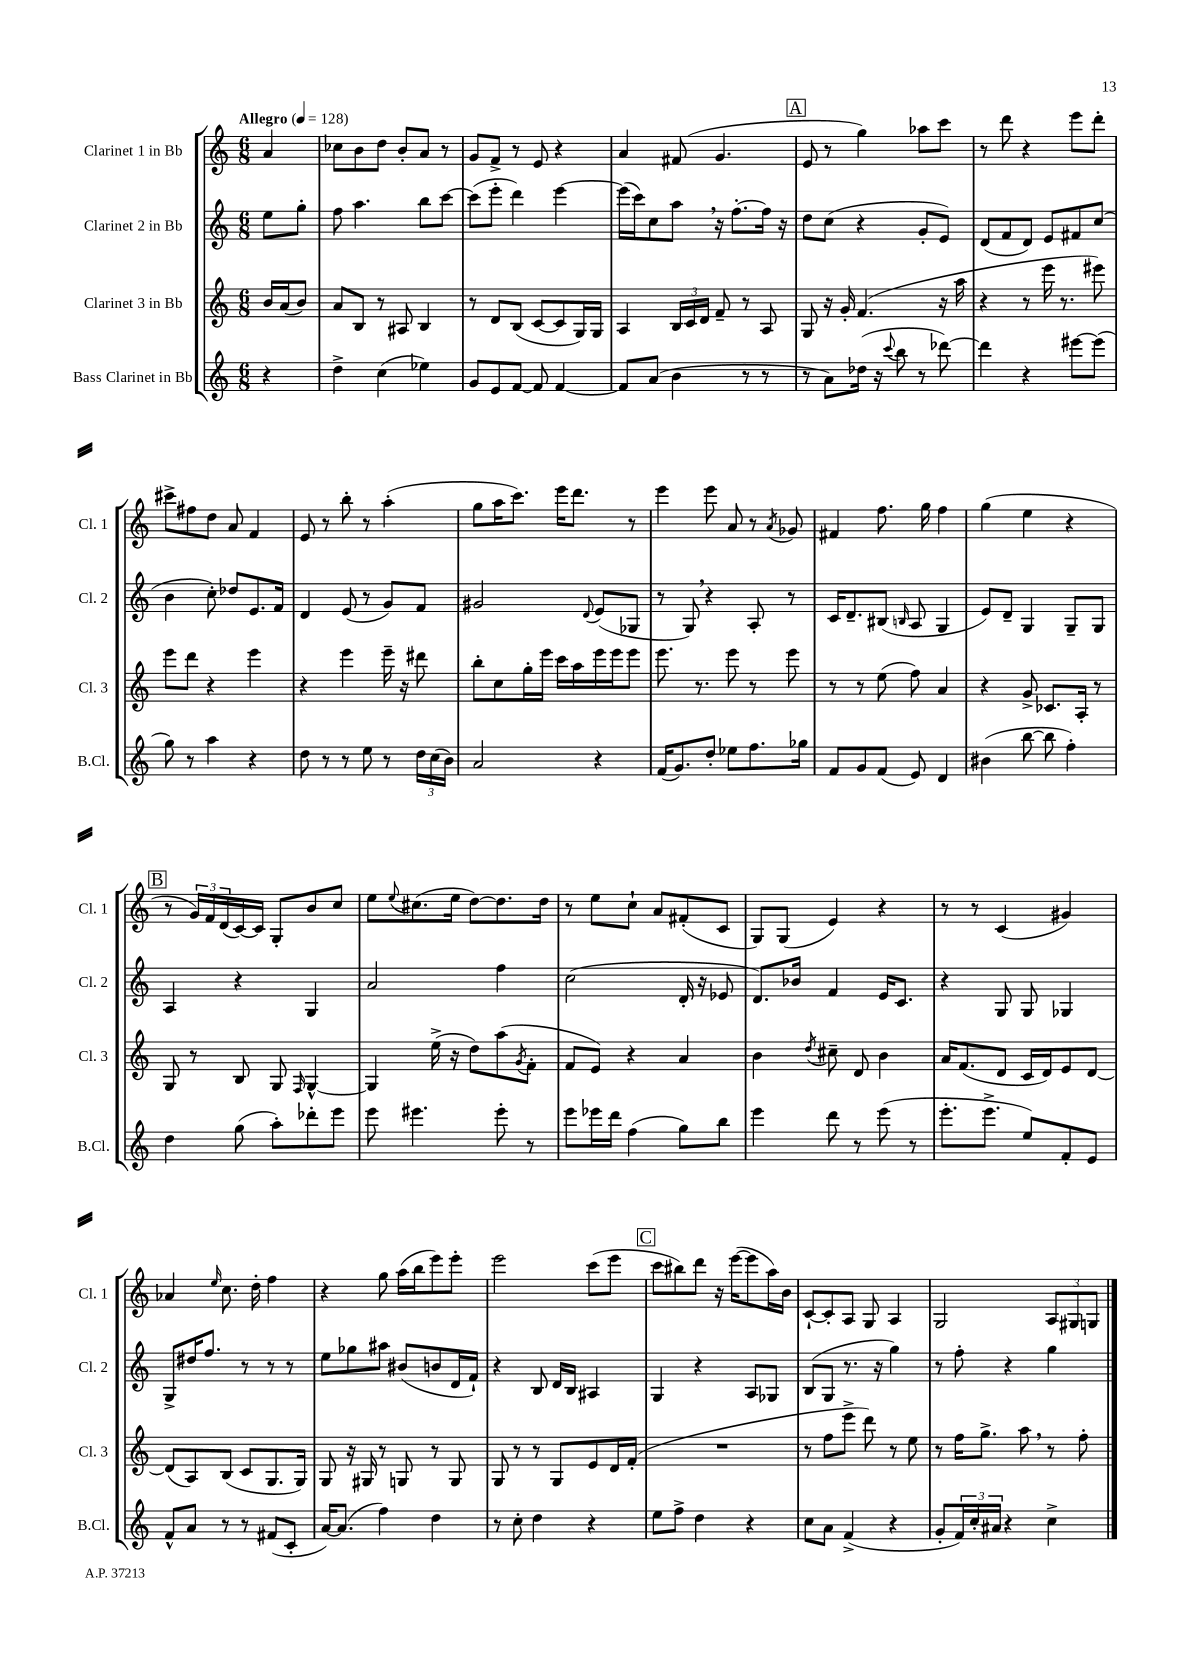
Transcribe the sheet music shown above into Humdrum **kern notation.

**kern	**kern	**kern	**kern
*part4	*part3	*part2	*part1
*staff4	*staff3	*staff2	*staff1
*I"Bass Clarinet in Bb	*I"Clarinet 3 in Bb	*I"Clarinet 2 in Bb	*I"Clarinet 1 in Bb
*I'B.Cl.	*I'Cl. 3	*I'Cl. 2	*I'Cl. 1
*clefG2	*clefG2	*clefG2	*clefG2
*k[]	*k[]	*k[]	*k[]
*M6/8	*M6/8	*M6/8	*M6/8
*MM128	*MM128	*MM128	*MM128
=	=	=	=
!	!	!	!LO:TX:a:B:t=Allegro
4r	16b/LL	8ee\L	4a/
.	(16a/J	.	.
.	8b/J)	8gg'\J	.
=1	=1	=1	=1
4dd^\	8a/L	8ff\	8cc-X\L
.	8B/J	4.aa\	8b\
(4cc\	8r	.	8dd\J
.	8A#X/	.	8b'/L
4ee-X\)	4B/	8bb\L	8a/J
.	.	[8ccc\J	8r
=2	=2	=2	=2
8g/L	8r	(8ccc\L]	8g/L
8e/	8d/L	8eee'\J	8f^/J
[8f/J	(8B/J	4ddd\)	8r
8f/]	[8c/L	.	8e/
[4f/	8c/]	[4eee\	4r
.	16G/L)	.	.
.	16G/JJ	.	.
=3	=3	=3	=3
8f/L]	4A/	(16eee\LL]	4a/
.	.	16ccc\J)	.
(8a/J	.	8cc\	.
4b\	24B/LL	8aa,\J	(8f#X/
.	24c/	.	.
.	24d/JJ	.	.
.	8f~/	16r	4.g/
.	.	[8.ff'\L	.
8r	8r	.	.
8r	8A/	16ff\Jk]	.
.	.	16r	.
!!LO:REH:place=s1:t=A
=4	=4	=4	=4
8r	8G/	8dd\L	8e/
8a\L)	16r	(8cc\J	8r
.	16g'/	.	.
(16dd-X\Jk	(4.f/	4r	4gg\)
16r	.	.	.
8qqccc/	.	.	.
8bb\	.	.	.
8r	.	8g'/L	8aa-X\L
[8ddd-X\)	16r	8e/J)	8ccc\J
.	16aa\	.	.
=5	=5	=5	=5
4ddd-\]	4r	(8d/L	8r
.	.	8f/	8ddd\
4r	8r	8d/J)	4r
.	16eee\	8e/L	.
.	8.r	.	.
[8eee#X\L	.	8f#X/	8eee\L
(8eee#\J]	8eee#X\)	(8cc/J	8ddd'\J
!!LO:LB:g=z
=6	=6	=6	=6
8gg\)	8eee\L	4b\	8ccc#X^\L
8r	8ddd\J	.	8ff#X\
4aa\	4r	8cc'\)	8dd\J
.	.	8dd-X/L	8a/
4r	4eee\	8.e/	4f/
.	.	16f/Jk	.
=7	=7	=7	=7
8dd\	4r	4d/	8e/
8r	.	.	8r
8r	4eee\	(8e/	8bb'\
8ee\	.	8r	8r
8r	16eee~\	8g/L)	(4aa'\
.	16r	.	.
24dd\LL	8ddd#X\	8f/J	.
(24cc\	.	.	.
24b\JJ)	.	.	.
=8	=8	=8	=8
2a/	8bb'\L	2g#X/	8gg\L
.	8cc\	.	16aa\K
.	.	.	8.ccc\J)
.	16gg'\L	.	.
.	16eee\JJ	.	.
.	16ccc\LL	.	16eee\KL
.	16aa\	.	8.ddd\J
.	.	8qqd/	.
4r	16eee\	(8e/L	.
.	16eee\J	.	.
.	8eee\J	8G-X/J	8r
=9	=9	=9	=9
(16f/KL	8.eee\	8r	4eee\
8.g/)	.	.	.
.	.	8G,/)	.
.	8.r	.	.
8dd'/J	.	4r	8eee\
8ee-X\L	8eee\	.	8a/
8.ff\	8r	8A'/	8r
.	.	.	8qa/
.	8eee\	8r	8g-X/
16gg-X\Jk	.	.	.
=10	=10	=10	=10
8f/L	8r	16c/KL	4f#X/
.	.	8.d~/	.
8g/	8r	.	.
(8f/J	(8ee\	(8B#X/J	8.ff\
.	.	16qqBn/	.
8e/)	8ff\)	8A/	.
.	.	.	16gg\
4d/	4a/	4G/	4ff\
=11	=11	=11	=11
(4b#X\	4r	8e/L)	(4gg\
.	.	8d~/J	.
[8bb\	8g^/	4G/	4ee\
8bb\]	8.c-X/L	.	.
4ff'\)	.	8G~/L	4r
.	16A'/Jk	.	.
.	8r	8G/J	.
!!LO:LB:g=z
!!LO:REH:place=s1:t=B
=12	=12	=12	=12
4dd\	8G/	4A/	8r
.	8r	.	24g/LL)
.	.	.	24f/
.	.	.	(24d/
(8gg\	8B/	4r	[16c/)
.	.	.	16c/JJ]
8aa'\L)	8G/	.	8G'/L
.	16qqF/	.	.
8ddd-X'\	[4G^^/	4G/	8b/
8eee\J	.	.	8cc/J
=13	=13	=13	=13
8eee\	4G/]	2a/	8ee\L
.	.	.	8qqee/
4.eee#X\	.	.	(8.cc#X\
.	(16ee^\	.	.
.	16r	.	16ee\Jk
.	8dd\L)	.	[8dd\L)
8eee#'\	(8aa\	4ff\	8.dd\]
.	8qg/	.	.
8r	8f'\J	.	.
.	.	.	16dd\Jk
=14	=14	=14	=14
8eee\L	8f/L	(2cc\	8r
16eee-X\L	8e/J)	.	8ee\L
16ddd\JJ	.	.	.
(4ff\	4r	.	8cc`\J
.	.	.	8a/L
8gg\L)	4a/	16d'/	(8f#X'/
.	.	16r	.
8bb\J	.	8e-X/	8c/J
=15	=15	=15	=15
4eee\	4b\	8.d/L)	8G/L)
.	.	.	(8G/J
.	.	16b-X/Jk	.
.	8qdd/	.	.
8ddd\	8cc#X~\	4f/	4e/)
8r	8d/	.	.
(8eee\	4b\	16e/KL	4r
.	.	8.c/J	.
8r	.	.	.
=16	=16	=16	=16
8.eee'\L	16a/KL	4r	8r
.	(8.f/	.	.
.	.	.	8r
8.eee^\J	.	.	.
.	8d/J	8G/	(4c/
8ee/L)	16c/LL	8G/	.
.	16d/J)	.	.
8f'/	8e/	4G-X/	4g#X/)
8e/J	[8d/J	.	.
!!LO:LB:g=z
=17	=17	=17	=17
8f^^/L	(8d/L]	8G^/L	4a-X/
8a/J	8A/)	16dd#X/K	.
.	.	8.ff/J	.
.	.	.	16qqee/
8r	(8B/J	.	8.cc\
8r	8c/L	8r	.
.	.	.	16dd'\
(8f#X/L	8.G/	8r	4ff\
8c'/J	.	8r	.
.	16G/Jk)	.	.
=18	=18	=18	=18
[16a/KL)	8G/	8ee\L	4r
(8.a/J]	.	.	.
.	16r	8gg-X\	.
.	16G#X/	.	.
4ff\)	8r	8aa#X\J	8gg\
.	8Gn/	(8b#X/L	(16aa\LL
.	.	.	16bb\J
4dd\	8r	8bn/	8eee\)
.	8G/	16d/L	8eee'\J
.	.	16f`/JJ)	.
=19	=19	=19	=19
8r	8G/	4r	2eee\
8cc'\	8r	.	.
4dd\	8r	8B/	.
.	8G/L	16d/LL	.
.	.	16B/JJ	.
4r	8e/	4A#X/	(8ccc\L
.	16d/L	.	8eee\J
.	(16f'/JJ	.	.
!!LO:REH:place=s1:t=C
=20	=20	=20	=20
8ee\L	2.r	4G/	8ccc\L
8ff^\J	.	.	8bb#X\)
4dd\	.	4r	8ddd\J
.	.	.	16r
.	.	.	([16eee\KL
4r	.	8A/L	8eee\]
.	.	8G-X/J	16aa\L)
.	.	.	16b\JJ
=21	=21	=21	=21
8cc\L	8r	(8B/L	[8c`/L
8a\J	8ff\L	8G/J	8c'/]
(4f^/	8eee^\J	8.r	8A/J
.	8ddd\)	.	8G/
.	.	16r	.
4r	8r	4gg\)	4A/
.	8ee\	.	.
=22	=22	=22	=22
8g'/L	8r	8r	2G/
24f/L)	16ff\KL	8ff'\	.
24cc'/	.	.	.
.	8.gg^\J	.	.
24a#X/JJ	.	.	.
4r	.	4r	.
.	8aa,\	.	.
4cc^\	8r	4gg\	12A/L
.	.	.	12G#X/
.	8ff'\	.	.
.	.	.	12Gn/J
==	==	==	==
*-	*-	*-	*-
